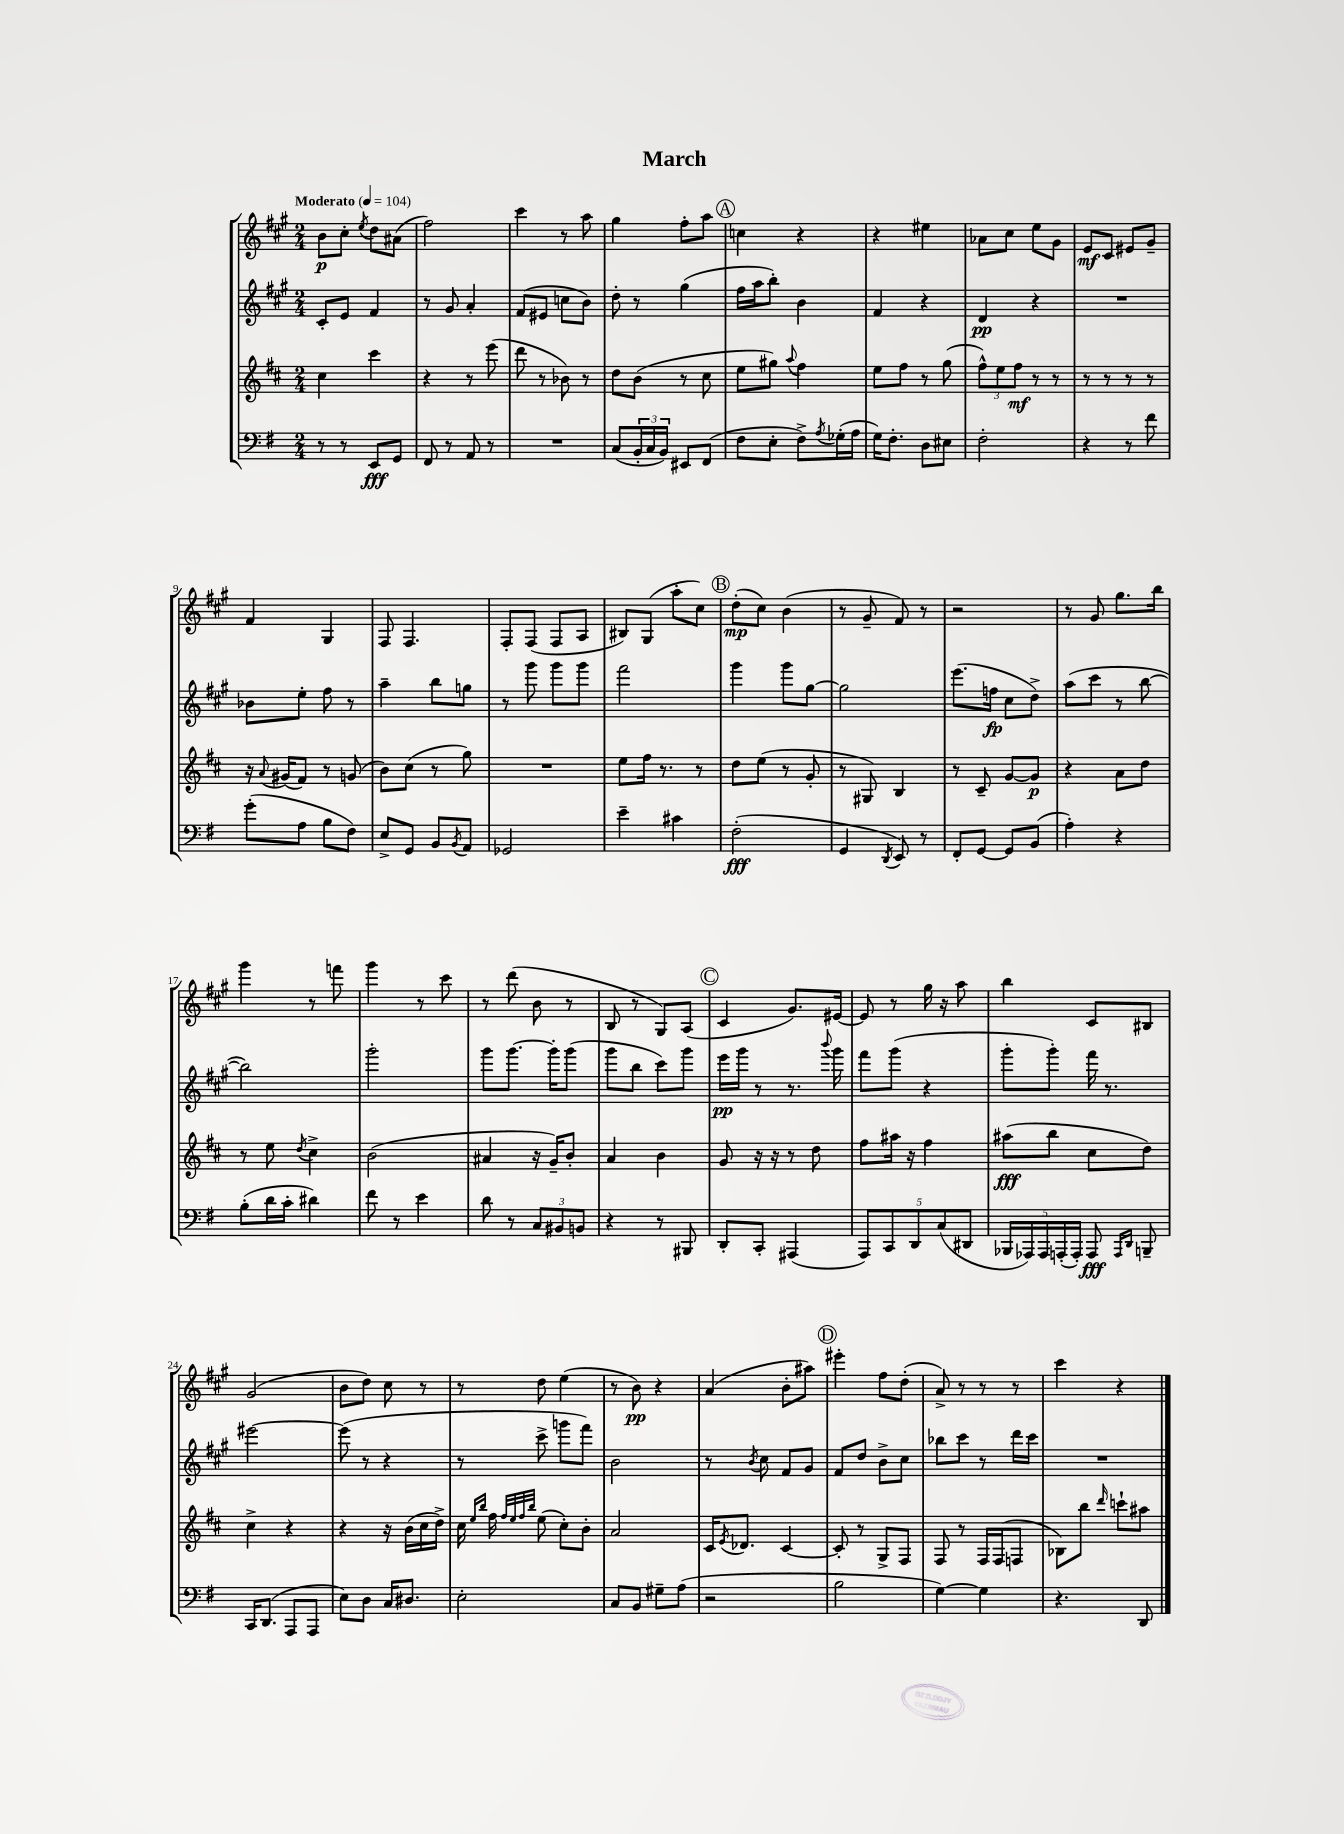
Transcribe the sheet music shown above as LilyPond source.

\header { title = "March" }
<<
\new StaffGroup <<
\new Staff = "s0" {
    \clef treble \key a \major \numericTimeSignature \time 2/4 \tempo "Moderato" 4 = 104
    b'8\p cis''8-. \acciaccatura { e''8 } d''8 ais'8( |
    fis''2) |
    cis'''4 r8 a''8 |
    gis''4 fis''8-. a''8 |
    \mark \markup { \circle "A" } c''4 r4 |
    r4 eis''4 |
    aes'8 cis''8 e''8 gis'8 |
    e'8\mf cis'8 eis'8 gis'8-- |
    fis'4 gis4 |
    fis8 fis4. |
    fis8-. fis8( fis8 a8 |
    bis8) gis8( a''8-. cis''8) |
    \mark \markup { \circle "B" } d''8-.\mp( cis''8) b'4( |
    r8 gis'8-- fis'8) r8 |
    r2 |
    r8 gis'8 gis''8. b''16 |
    gis'''4 r8 f'''8 |
    gis'''4 r8 cis'''8 |
    r8 d'''8( b'8 r8 |
    b8 r8 gis8) a8( |
    \mark \markup { \circle "C" } cis'4 gis'8.) eis'16~ |
    eis'8 r8 gis''16 r16 a''8 |
    b''4 cis'8 bis8 |
    gis'2( |
    b'8 d''8) cis''8 r8 |
    r8 d''8 e''4( |
    r8 b'8\pp) r4 |
    a'4( b'8-. ais''8) |
    \mark \markup { \circle "D" } eis'''4-. fis''8 d''8-.( |
    a'8->) r8 r8 r8 |
    cis'''4 r4 \bar "|." |
}
\new Staff = "s1" {
    \clef treble \key a \major \numericTimeSignature \time 2/4
    cis'8-. e'8 fis'4 |
    r8 gis'8 a'4-. |
    fis'8( eis'8 c''8 b'8) |
    d''8-. r8 gis''4( |
    \mark \markup { \circle "A" } fis''16 a''16 b''8-.) b'4 |
    fis'4 r4 |
    d'4\pp r4 |
    R2 |
    bes'8 e''8-. fis''8 r8 |
    a''4-- b''8 g''8 |
    r8 gis'''8 gis'''8 gis'''8 |
    fis'''2 |
    \mark \markup { \circle "B" } gis'''4 gis'''8 gis''8~ |
    gis''2 |
    e'''8.( f''16\fp cis''8 d''8->) |
    a''8( cis'''8 r8 b''8~ |
    b''2) |
    gis'''2-. |
    gis'''8 gis'''8.~ gis'''16-. gis'''8( |
    gis'''8 b''8 cis'''8) gis'''8 |
    \mark \markup { \circle "C" } e'''16\pp gis'''16 r8 r8. \appoggiatura { b'''8 } gis'''16 |
    fis'''8 gis'''8( r4 |
    gis'''8-. gis'''8-.) fis'''16 r8. |
    eis'''2~ |
    eis'''8( r8 r4 |
    r8 cis'''8-> g'''8 fis'''8) |
    b'2 |
    r8 \acciaccatura { b'8 } cis''8 fis'8 gis'8 |
    \mark \markup { \circle "D" } fis'8 d''8 b'8-> cis''8 |
    bes''8 cis'''8 r8 d'''16 cis'''16 |
    R2 \bar "|." |
}
\new Staff = "s2" {
    \clef treble \key d \major \numericTimeSignature \time 2/4
    cis''4 cis'''4 |
    r4 r8 e'''8( |
    d'''8 r8 bes'8) r8 |
    d''8 b'8( r8 cis''8 |
    \mark \markup { \circle "A" } e''8 gis''8) \appoggiatura { a''8 } fis''4 |
    e''8 fis''8 r8 g''8( |
    \tuplet 3/2 { fis''8-^) e''8 fis''8\mf } r8 r8 |
    r8 r8 r8 r8 |
    r16 \appoggiatura { a'8 } gis'16( fis'8) r8 g'8( |
    b'8) cis''8( r8 g''8) |
    R2 |
    e''8 fis''16 r8. r8 |
    \mark \markup { \circle "B" } d''8 e''8( r8 g'8-. |
    r8 gis8) b4 |
    r8 cis'8-- g'8~ g'8\p |
    r4 a'8 d''8 |
    r8 e''8 \acciaccatura { d''8 } cis''4-> |
    b'2( |
    ais'4 r16 g'16--) b'8-. |
    a'4 b'4 |
    \mark \markup { \circle "C" } g'8 r16 r16 r8 d''8 |
    fis''8 ais''16 r16 fis''4 |
    ais''8\fff( b''8 cis''8 d''8) |
    cis''4-> r4 |
    r4 r16 b'16( cis''16 d''16->) |
    cis''16 \grace { e''16 b''16 } fis''16 \grace { fis''32 e''32 fis''32 b''32 } e''8( cis''8-.) b'8-. |
    a'2 |
    cis'16 \acciaccatura { e'8 } des'8. cis'4~ |
    \mark \markup { \circle "D" } cis'8-. r8 g8-> fis8 |
    fis8 r8 fis16 fis16( f8 |
    bes8) b''8 \grace { d'''16 } c'''8-! ais''8 \bar "|." |
}
\new Staff = "s3" {
    \clef bass \key g \major \numericTimeSignature \time 2/4
    r8 r8 e,8\fff g,8 |
    fis,8 r8 a,8 r8 |
    R2 |
    c8( \tuplet 3/2 { b,16-. c16 b,16) } eis,8 fis,8( |
    \mark \markup { \circle "A" } fis8 e8-. fis8->) \acciaccatura { a8 } ges16-.( a16 |
    g16) fis8.-. d8 eis8 |
    fis2-. |
    r4 r8 fis'8 |
    g'8-.( a8 b8 fis8) |
    e8-> g,8 b,8 \acciaccatura { b,8 } a,8 |
    ges,2 |
    e'4-- cis'4 |
    \mark \markup { \circle "B" } fis2-.\fff( |
    g,4 \acciaccatura { d,8 } e,8) r8 |
    fis,8-. g,8~ g,8 b,8( |
    a4-.) r4 |
    b8-.( d'16 c'16-. dis'4) |
    fis'8 r8 e'4 |
    d'8 r8 \tuplet 3/2 { c8 bis,8 b,8 } |
    r4 r8 bis,,8 |
    \mark \markup { \circle "C" } d,8-. c,8-. ais,,4( |
    \tuplet 5/4 { a,,8) c,8 d,8 c8( dis,8 } |
    \tuplet 5/4 { bes,,16 aes,,16) aes,,16 a,,16-.( a,,16-.) } a,,8\fff \grace { a,,16 d,16 } b,,8-- |
    c,16 d,8.( a,,8 a,,8 |
    e8) d8 c16 dis8. |
    e2-. |
    c8 b,8 gis8-- a8( |
    r2 |
    \mark \markup { \circle "D" } b2 |
    g4~) g4 |
    r4. d,8 \bar "|." |
}
>>
>>
